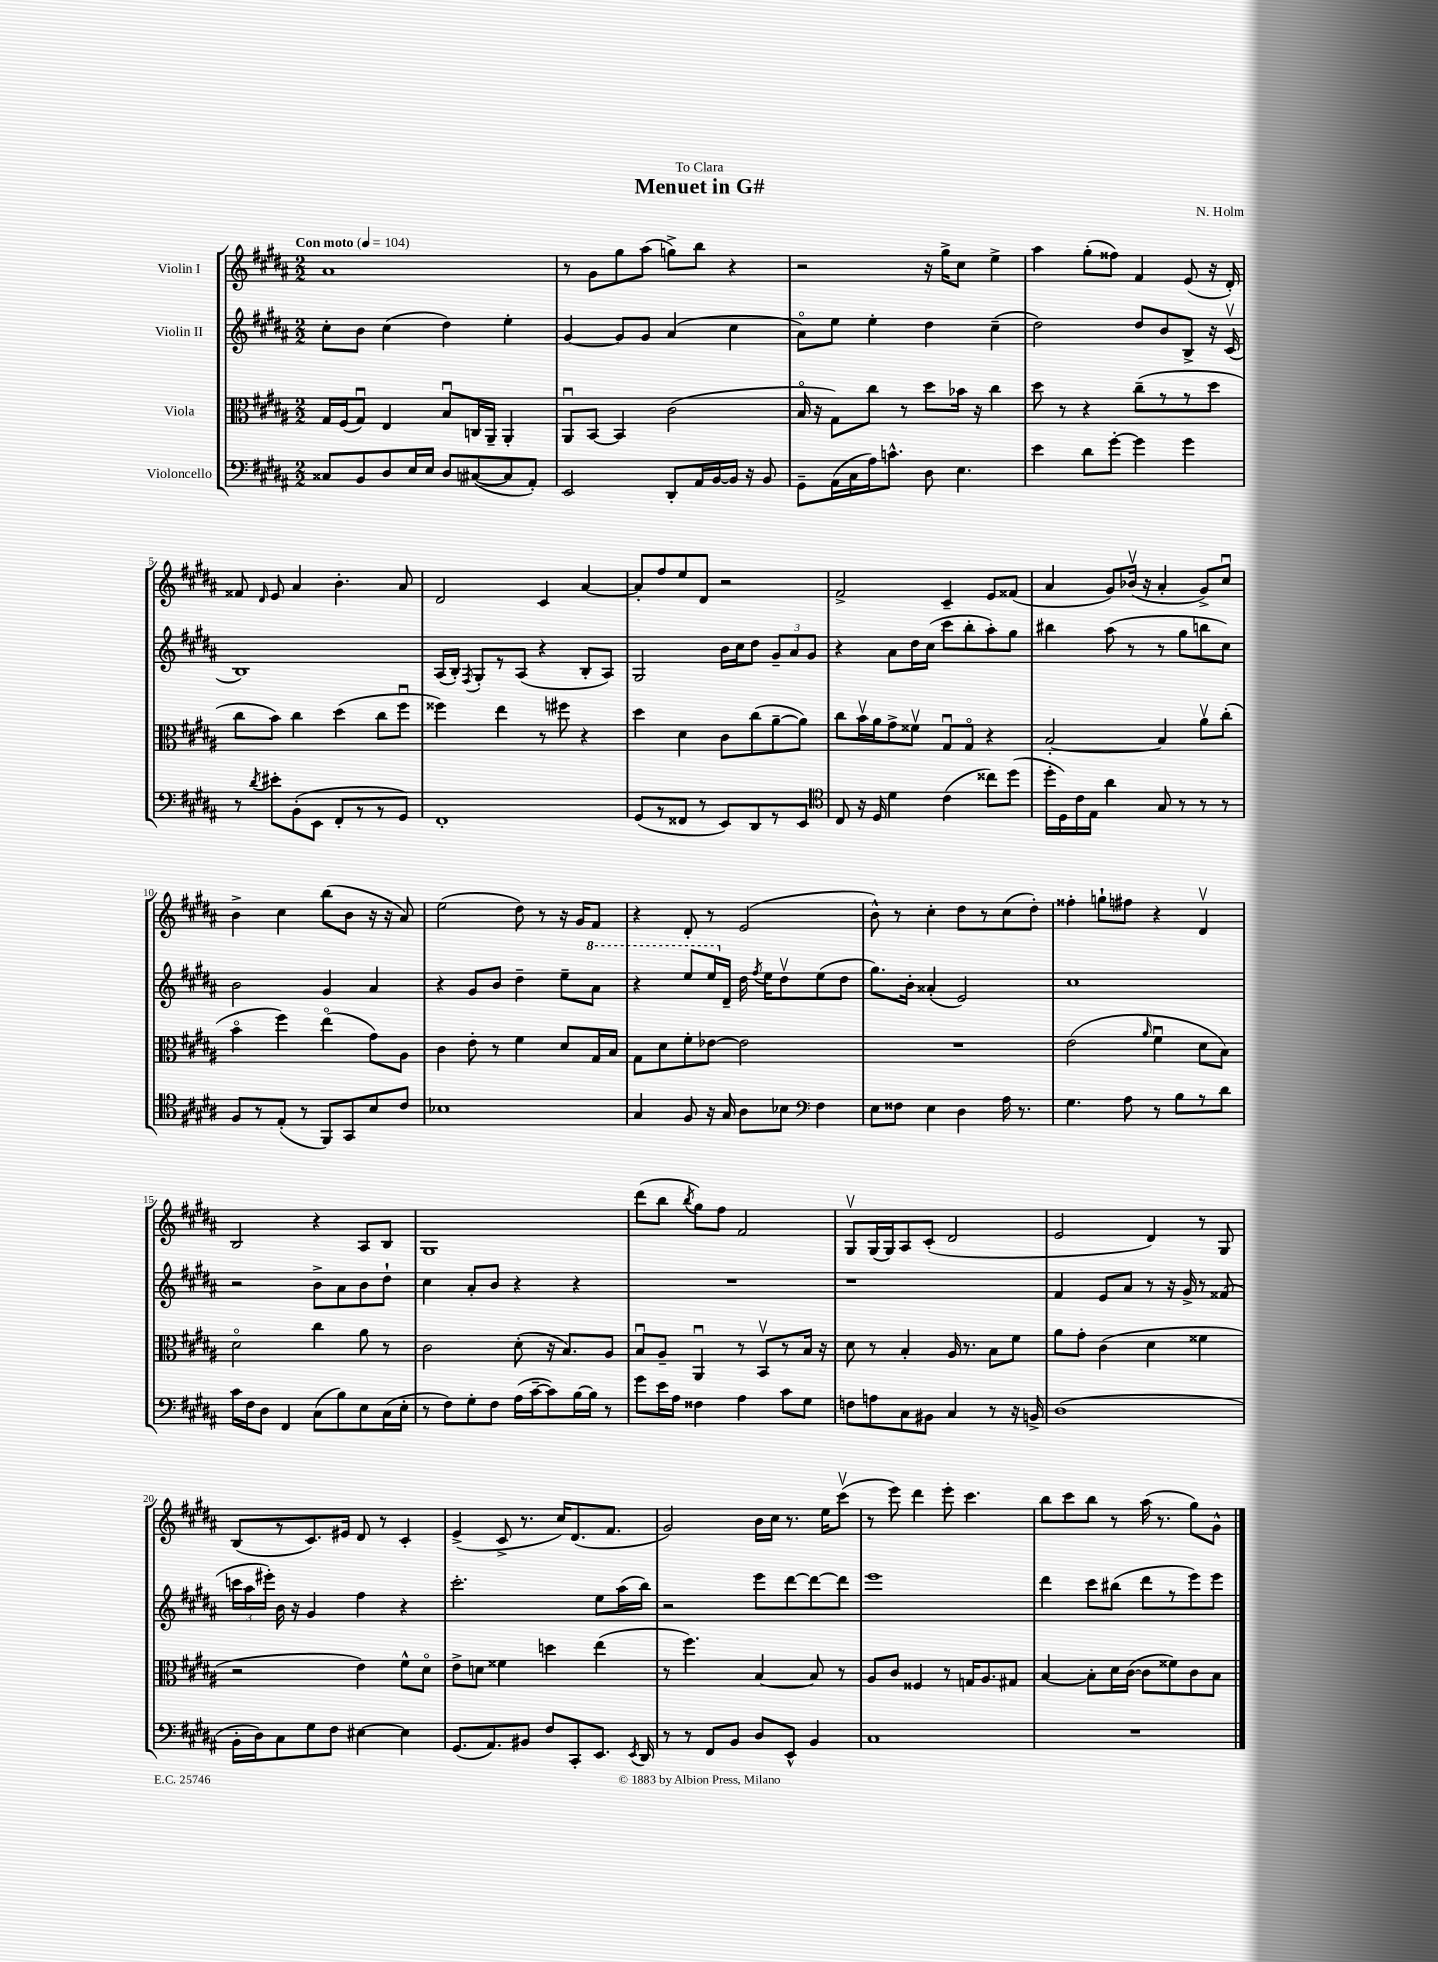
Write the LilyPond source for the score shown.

\header { title = "Menuet in G#" composer = "N. Holm" dedication = "To Clara" }
<<
\new StaffGroup <<
\new Staff = "s0" \with { instrumentName = "Violin I" } {
    \clef treble \key b \major \numericTimeSignature \time 2/2 \tempo "Con moto" 4 = 104
    \autoBeamOff ais'1 |
    r8 gis'8[ gis''8 ais''8]( g''8[->) b''8] r4 |
    r2 r16 gis''16[-> cis''8] e''4-> |
    ais''4 gis''8[-.( fisis''8]) fis'4 e'8( r16 dis'16-.) |
    fisis'8 \grace { dis'16 } e'8 ais'4 b'4.-. ais'8 |
    dis'2 cis'4 ais'4~ |
    ais'8[-. fis''8 e''8 dis'8] r2 |
    fis'2-> cis'4-- e'8[ fisis'8]( |
    ais'4 gis'8[) bes'16]\upbow( r16 ais'4-. gis'8[->) cis''8]\downbow |
    b'4-> cis''4 b''8[( b'8] r16 r16 ais'8) |
    e''2( dis''8) r8 r16 gis'16[ fis'8] |
    r4 dis'8-. r8 e'2( |
    b'8-^) r8 cis''4-. dis''8[ r8 cis''8( dis''8]-.) |
    fisis''4-. g''8[-! fis''8] r4 dis'4\upbow |
    b2 r4 ais8[ b8] |
    gis1 |
    dis'''8[( b''8] \acciaccatura { b''8 } gis''8[) fis''8] fis'2 |
    gis8[\upbow gis16( gis16) ais8 cis'8]-.( dis'2 |
    e'2 dis'4) r8 gis8 |
    b8[( r8 cis'8.) eis'16] dis'8 r8 cis'4-. |
    e'4->( cis'8-> r8. cis''16[) dis'8.( fis'8.] |
    gis'2) b'16[ cis''16] r8. e''16[ cis'''8]\upbow( |
    r8 e'''8) dis'''4 e'''8-. cis'''4. |
    b''8[ cis'''8 b''8] r8 ais''16( r8. gis''8[) gis'8]-^ \bar "|." |
}
\new Staff = "s1" \with { instrumentName = "Violin II" } {
    \clef treble \key b \major \numericTimeSignature \time 2/2
    \autoBeamOff cis''8[-. b'8] cis''4( dis''4) e''4-. |
    gis'4~ gis'8[ gis'8] ais'4( cis''4 |
    ais'8[\flageolet) e''8] e''4-. dis''4 cis''4--( |
    dis''2) dis''8[ b'8 b8]-> r16 cis'16\upbow( |
    b1) |
    ais16[( b16]-.) \acciaccatura { fis8 } gis8[-. r8 ais8]( r4 b8[-. ais8]) |
    gis2 b'16[ cis''16 dis''8] \tuplet 3/2 { gis'8[-- ais'8 gis'8] } |
    r4 ais'8[ dis''16 cis''16]( cis'''8[ b''8-. ais''8-.) gis''8] |
    bis''4 ais''8( r8 r8 gis''8[ b''8 cis''8]) |
    b'2 gis'4 ais'4 |
    r4 gis'8[ b'8] dis''4-- e''8[-- \ottava #1 ais''8] |
    r4 e'''8[ e'''16 \ottava #0 dis'16]-- dis''16 \acciaccatura { fis''8 } e''16[ dis''8\upbow e''8( dis''8] |
    gis''8.[) b'16]-. aisis'4-.( e'2) |
    cis''1 |
    r2 b'8[-> ais'8 b'8 dis''8]-! |
    cis''4 ais'8[-. b'8] r4 r4 |
    R1 |
    r1 |
    fis'4 e'8[ ais'8] r8 r16 gis'16-> r8 fisis'8( |
    \tuplet 3/2 { c'''16[ ais''16 eis'''16]-.) } b'16 r16 gis'4 fis''4 r4 |
    cis'''2.-. e''8[ ais''16( b''16]) |
    r2 e'''8[ dis'''8~ dis'''8~ dis'''8] |
    e'''1 |
    dis'''4 cis'''8[ bis''8]( dis'''8[ r8 e'''8) e'''8] \bar "|." |
}
\new Staff = "s2" \with { instrumentName = "Viola" } {
    \clef alto \key b \major \numericTimeSignature \time 2/2
    \autoBeamOff gis16[ fis16( gis8]\downbow) e4 b8[\downbow c16 ais,16]-- ais,4-. |
    ais,8[\downbow b,8]~ b,4 cis'2( |
    b16\flageolet r16 gis8[) cis''8] r8 dis''8[ bes'16] r16 cis''4 |
    dis''8 r8 r4 cis''8[--( r8 r8 dis''8] |
    cis''8[ b'8]) cis''4 dis''4( cis''8[ fis''8]\downbow |
    fisis''4) e''4 r8 fis''8 r4 |
    dis''4 dis'4 cis'8[ cis''8( ais'8~-- ais'8]) |
    cis''8[ b'16\upbow ais'16 gis'8-> fisis'8]\upbow gis8[\downbow gis8]\flageolet r4 |
    b2~-. b4 ais'8[\upbow cis''8]-.( |
    b'4\flageolet fis''4) e''4\flageolet( gis'8[) ais8] |
    cis'4 e'8-. r8 fis'4 dis'8[ gis16 b16] |
    gis8[ dis'8 fis'8-. ees'8]~ ees'2 |
    R1 |
    e'2( \grace { ais'16 } fis'4\downbow dis'8[ b8]) |
    dis'2\flageolet cis''4 ais'8 r8 |
    cis'2 dis'8-.( r16 b8.[) ais8] |
    b8[\downbow ais8]-- ais,4\downbow r8 b,8[\upbow r8 b16] r16 |
    dis'8 r8 b4-. ais16 r8. b8[ fis'8] |
    ais'8[ gis'8]-. cis'4( dis'4 fisis'4 |
    r2 e'4) fis'8[-^ dis'8]\flageolet |
    e'8[-> d'8] fisis'4 d''4 e''4( |
    r8 fis''4.) b4~ b8 r8 |
    ais8[ cis'8] fisis4 r8 g16[ ais8. gis8] |
    b4~ b8[-. dis'16 cis'16]~( cis'8[ fisis'8) cis'8 b8] \bar "|." |
}
\new Staff = "s3" \with { instrumentName = "Violoncello" } {
    \clef bass \key b \major \numericTimeSignature \time 2/2
    \autoBeamOff cisis8[ b,8 dis8 e16 e16] dis8[ cis8~( cis8 ais,8]-.) |
    e,2 dis,8[-. ais,16 b,16~ b,16] r16 b,8 |
    gis,8[-- ais,16( cis16 ais16) c'8.]-^ dis8 e4. |
    e'4 dis'8[ gis'8]~-. gis'4 gis'4 |
    r8 \acciaccatura { dis'8 } eis'8[-. b,8-.( e,8] fis,8[-. r8 r8 gis,8]) |
    fis,1-. |
    gis,8[( r8 fisis,8] r8 e,8[) dis,8 r8 e,8] |
    \clef tenor cis8 r16 dis16 dis'4 cis'4( cisis''8[) dis''8]( |
    dis''16[-. dis16) cis'16 e16] ais'4 gis8 r8 r8 r8 |
    fis8[ r8 e8]-.( r8 fis,8[) gis,8 b8 cis'8] |
    bes1 |
    gis4 fis8 r16 gis16 ais8[ bes8] \clef bass fis4 |
    e8[ fisis8] e4 dis4 ais16 r8. |
    gis4. ais8 r8 b8[ r8 dis'8] |
    cis'16[ fis16 dis8] fis,4 cis8[( b8) e8 cis16( e16]-. |
    r8 fis8[) gis8-. fis8] ais16[( cis'16~-- cis'8) b16~ b16] r8 |
    gis'8[ e'16 ais16] fisis4 ais4 cis'8[ gis8] |
    f8[ a8 cis8 bis,8] cis4 r8 r16 b,16-> |
    dis1( |
    b,16[-. dis16) cis8 gis8 fis8] eis4~ eis4 |
    gis,8.[( ais,8.) bis,8] fis8[ cis,8-. e,8.] \acciaccatura { e,8 } dis,16 |
    r8 r8 fis,8[ b,8] dis8[ e,8]-^ b,4 |
    cis1 |
    R1 \bar "|." |
}
>>
>>
